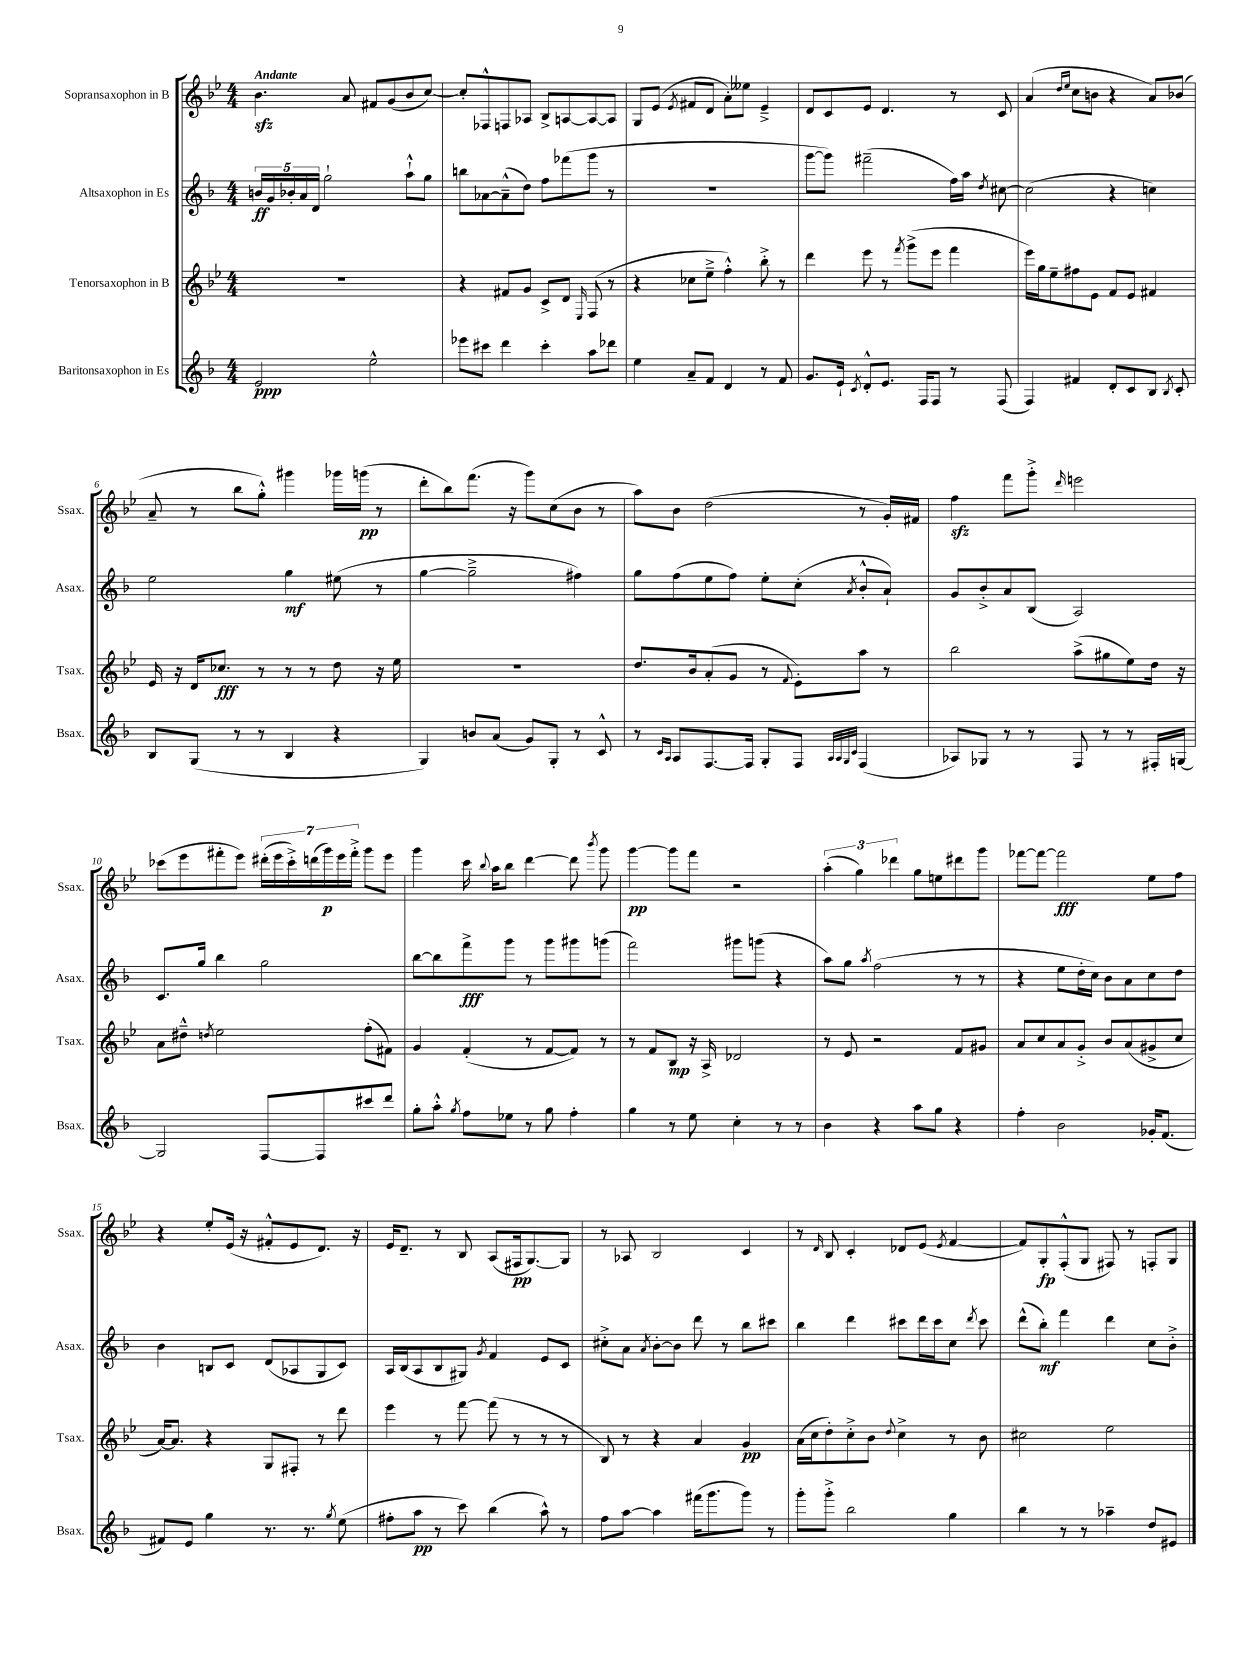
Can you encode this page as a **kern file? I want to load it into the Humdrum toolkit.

**kern	**dynam	**kern	**dynam	**kern	**dynam	**kern	**dynam
*part4	*part4	*part3	*part3	*part2	*part2	*part1	*part1
*staff4	*staff4	*staff3	*staff3	*staff2	*staff2	*staff1	*staff1
*I"Baritonsaxophon in Es	*	*I"Tenorsaxophon in B	*	*I"Altsaxophon in Es	*	*I"Sopransaxophon in B	*
*I'Bsax.	*	*I'Tsax.	*	*I'Asax.	*	*I'Ssax.	*
*clefG2	*	*clefG2	*	*clefG2	*	*clefG2	*
*k[b-]	*	*k[b-e-]	*	*k[b-]	*	*k[b-e-]	*
*M4/4	*	*M4/4	*	*M4/4	*	*M4/4	*
=1	=1	=1	=1	=1	=1	=1	=1
!	!	!	!	!	!	!LO:TX:a:B:t=Andante	!
2e/	ppp	1r	.	20bn/LL	ff	4.b-zz\	.
.	.	.	.	20g/	.	.	.
.	.	.	.	20b-X'/	.	.	.
.	.	.	.	20a/	.	.	.
.	.	.	.	20d/JJ	.	.	.
.	.	.	.	2gg`\	.	.	.
.	.	.	.	.	.	8a/	.
2ee^^\	.	.	.	.	.	8f#X/L	.
.	.	.	.	.	.	(8g/	.
.	.	.	.	8aa`^^\L	.	8b-/	.
.	.	.	.	8gg\J	.	[8cc/J)	.
=2	=2	=2	=2	=2	=2	=2	=2
8eee-X\L	.	4r	.	8bbn\L	.	8cc'/L]	.
8ccc#X\J	.	.	.	[8a-X\	.	8F-X^^/	.
4ddd\	.	8f#X/L	.	(8a-~^^\]	.	8Fn/	.
.	.	8g/J	.	8dd\J)	.	8A-X/J	.
4ccc#'\	.	8c^/L	.	8ff\L	.	8B-^/L	.
.	.	8d/J	.	(8fff-X\	.	[8An/	.
.	.	16qqE-/	.	.	.	.	.
8aa\L	.	(8F/	.	8ggg\J	.	8A/_	.
8ddd-X\J	.	8r	.	8r	.	8A/J]	.
=3	=3	=3	=3	=3	=3	=3	=3
4ee\	.	4r	.	1r	.	8G/L	.
.	.	.	.	.	.	(8e-/J	.
.	.	.	.	.	.	8qe-/	.
8a~/L	.	8cc-X\L	.	.	.	8f#X/L	.
8f/J	.	8ee-~^\J	.	.	.	8d/J	.
4d/	.	4ff'^^\)	.	.	.	8a'\L)	.
.	.	.	.	.	.	8ee--X\J	.
8r	.	8bb-'^\	.	.	.	4e-~^/	.
8f/	.	8r	.	.	.	.	.
=4	=4	=4	=4	=4	=4	=4	=4
8.g/L	.	4ddd\	.	[8ggg\L	.	8d/L	.
.	.	.	.	8ggg\J])	.	8c/	.
16e`/Jk	.	.	.	.	.	.	.
8qc/	.	.	.	.	.	.	.
8d'^^/L	.	8eee-\	.	(2fff#X~\	.	8e-/J	.
8.e/J	.	8r	.	.	.	4.d/	.
.	.	8qfff/	.	.	.	.	.
.	.	(8ggg^\L	.	.	.	.	.
16F/KL	.	.	.	.	.	.	.
8F/J	.	8eee-\J	.	.	.	.	.
8r	.	4fff\	.	16ff\LL)	.	8r	.
.	.	.	.	16aa\JJ	.	.	.
.	.	.	.	8qdd/	.	.	.
(8F/	.	.	.	[8cc#X\	.	8c/	.
=5	=5	=5	=5	=5	=5	=5	=5
4F/)	.	16eee-\LL)	.	(2cc#\]	.	(4a/	.
.	.	16gg\J	.	.	.	.	.
.	.	8ee-~\	.	.	.	.	.
.	.	.	.	.	.	16qqdd/LL	.
.	.	.	.	.	.	16qqee-/JJ	.
4f#X/	.	8ff#X\	.	.	.	8cc\L	.
.	.	8e-\J	.	.	.	8bn\J	.
8d'/L	.	8f/L	.	4r	.	4r	.
8c/	.	8e-/J	.	.	.	.	.
8B-/J	.	4f#X/	.	4ccn\)	.	8a/L)	.
8qB-/	.	.	.	.	.	.	.
8c'/	.	.	.	.	.	(8b-X/J	.
!!LO:LB:g=z
=6	=6	=6	=6	=6	=6	=6	=6
8B-/L	.	16e-/	.	2ee\	.	8a~/	.
.	.	16r	.	.	.	.	.
(8G/J	.	16d/KL	.	.	.	8r	.
.	.	8.cc-X/J	fff	.	.	.	.
8r	.	.	.	.	.	8bb-\L	.
8r	.	8r	.	.	.	8gg'^^\J)	.
4B-/	.	8r	.	4gg\	mf	4ggg#X\	.
.	.	8r	.	.	.	.	.
4r	.	8dd\	.	(8ee#X\	.	16ggg-X\LL	.
.	.	.	.	.	.	(16gggn\JJ	pp
.	.	16r	.	8r	.	8r	.
.	.	16ee-\	.	.	.	.	.
=7	=7	=7	=7	=7	=7	=7	=7
4G/)	.	1r	.	[4gg\	.	8ddd'\L	.
.	.	.	.	.	.	8bb-\)	.
8bn/L	.	.	.	2gg~^\]	.	(8.fff\J	.
(8a/J	.	.	.	.	.	.	.
.	.	.	.	.	.	16r	.
8g/L)	.	.	.	.	.	8ggg\L)	.
8G'/J	.	.	.	.	.	(8cc\	.
8r	.	.	.	4ff#X\)	.	8b-\J	.
8c^^/	.	.	.	.	.	8r	.
=8	=8	=8	=8	=8	=8	=8	=8
8r	.	8.dd/L	.	8gg\L	.	8aa\L)	.
16qqc/LL	.	.	.	.	.	.	.
16qqA/JJ	.	.	.	.	.	.	.
8A/L	.	.	.	(8ff\	.	8b-\J	.
.	.	16b-/k	.	.	.	.	.
[8.F/	.	(8a'/	.	8ee\	.	(2dd\	.
.	.	8g/J	.	8ff\J)	.	.	.
16F/Jk]	.	.	.	.	.	.	.
8G'/L	.	8r	.	8ee'\L	.	.	.
.	.	8qqf/	.	.	.	.	.
8F/J	.	8e-'\L)	.	(8cc'\J	.	.	.
32qqA/LLL	.	.	.	.	.	.	.
32qqA/	.	.	.	.	.	.	.
32qqG/	.	.	.	.	.	.	.
32qqc/JJJ	.	.	.	8qa/	.	.	.
(4F/	.	8aa\J	.	8b-'^^/L	.	8r	.
.	.	8r	.	8a`/J)	.	16g'/LL)	.
.	.	.	.	.	.	16f#X/JJ	.
=9	=9	=9	=9	=9	=9	=9	=9
8A-X/L)	.	2bb-\	.	8g/L	.	4ffzz\	.
8G-X/J	.	.	.	8b-'^/	.	.	.
8r	.	.	.	8a/	.	8fff\L	.
8r	.	.	.	(8B-/J	.	8ggg'^\J	.
.	.	.	.	.	.	16qqddd/	.
8F/	.	(8aa^\L	.	2A/)	.	2eeen\	.
8r	.	8gg#X\	.	.	.	.	.
8r	.	8ee-\)	.	.	.	.	.
16F#X'/LL	.	16dd\Jk	.	.	.	.	.
[16Gn/JJ	.	16r	.	.	.	.	.
!!LO:LB:g=z
=10	=10	=10	=10	=10	=10	=10	=10
2G/]	.	8a\L	.	8.c/L	.	(8ccc-X\L	.
.	.	8dd#X~^^\J	.	.	.	8eee-\	.
.	.	.	.	16gg/Jk	.	.	.
.	.	8qddn/	.	.	.	.	.
.	.	2ee-\	.	4bb-\	.	8fff#X'\	.
.	.	.	.	.	.	8eee-\J)	.
[8F/L	.	.	.	2gg\	.	(28ddd#X'\LL	.
.	.	.	.	.	.	28eee-\	.
.	.	.	.	.	.	28ccc-'^\)	.
.	.	.	.	.	.	(28dddn\	.
8F/]	.	.	.	.	.	.	.
.	.	.	.	.	.	28ggg\)	p
.	.	.	.	.	.	28eee-\	.
.	.	.	.	.	.	28fff#'^\JJ	.
8ccc#X/	.	(8ff'\L	.	.	.	8ggg\L	.
8ddd/J	.	8f#X\J)	.	.	.	8eee-\J	.
=11	=11	=11	=11	=11	=11	=11	=11
8gg'\L	.	4g/	.	[8bb-\L	.	4ggg\	.
8aa'^^\J	.	.	.	8bb-\]	.	.	.
8qgg/	.	.	.	.	.	.	.
8ff\L	.	(4f'/	.	8fff^\	fff	16ccc\	.
.	.	.	.	.	.	8qqbb-/	.
.	.	.	.	.	.	16aa\KL	.
8ee-X\J	.	.	.	8ggg\J	.	8bb-\J	.
8r	.	8r	.	8r	.	[4ddd\	.
8gg\	.	[8f/L	.	8ggg\L	.	.	.
4ff'\	.	8f/J])	.	8ggg#X\	.	8ddd\]	.
.	.	.	.	.	.	8qbbb-/	.
.	.	8r	.	(8gggn\J	.	8ggg\	.
=12	=12	=12	=12	=12	=12	=12	=12
4gg\	.	8r	.	2fff\)	.	[4ggg\	pp
.	.	8f/L	.	.	.	.	.
8r	.	8B-/J	mp	.	.	8ggg\L]	.
8ee\	.	16r	.	.	.	8fff\J	.
.	.	16A^/	.	.	.	.	.
4cc'\	.	2d-X/	.	8ggg#X\L	.	2r	.
.	.	.	.	(8gggn\J	.	.	.
8r	.	.	.	4r	.	.	.
8r	.	.	.	.	.	.	.
=13	=13	=13	=13	=13	=13	=13	=13
4b-\	.	8r	.	8aa\L)	.	(6aa'\	.
.	.	8e-/	.	8gg\J	.	.	.
.	.	.	.	.	.	6gg\)	.
.	.	.	.	8qaa/	.	.	.
4r	.	2r	.	(2ff\	.	.	.
.	.	.	.	.	.	6ddd-X\	.
8aa\L	.	.	.	.	.	8gg\L	.
8gg\J	.	.	.	.	.	8een\	.
4r	.	8f/L	.	8r	.	8ddd#X\	.
.	.	8g#X/J	.	8r	.	8ggg\J	.
=14	=14	=14	=14	=14	=14	=14	=14
4ff'\	.	8a/L	.	4r	.	[8fff-X\L	.
.	.	8cc/	.	.	.	8fff-\J_	.
2b-\	.	8a/	.	8ee\L	.	2fff-\]	fff
.	.	8g'^/J	.	16dd'\L	.	.	.
.	.	.	.	16cc\JJ)	.	.	.
.	.	8b-/L	.	8b-\L	.	.	.
.	.	(8a/	.	8a\	.	.	.
16g-X'/KL	.	8g#X^/	.	8cc\	.	8ee-\L	.
(8.f/J	.	.	.	.	.	.	.
.	.	8cc/J	.	8dd\J	.	8ff\J	.
!!LO:LB:g=z
=15	=15	=15	=15	=15	=15	=15	=15
8f#X/L)	.	[16a/KL)	.	4b-\	.	4r	.
.	.	8.a/J]	.	.	.	.	.
8e/J	.	.	.	.	.	.	.
4gg\	.	4r	.	8Bn/L	.	8ee-'/L	.
.	.	.	.	8c/J	.	(16e-/Jk	.
.	.	.	.	.	.	16r	.
8.r	.	8G/L	.	(8d/L	.	8f#X'^^/L	.
.	.	8F#X'/J	.	8A-X/	.	8e-/	.
8.r	.	.	.	.	.	.	.
.	.	8r	.	8G/	.	8.d/J)	.
8qgg/	.	.	.	.	.	.	.
(8ee\	.	8ddd\	.	8c/J)	.	.	.
.	.	.	.	.	.	16r	.
=16	=16	=16	=16	=16	=16	=16	=16
8ff#X'\L	.	4eee-\	.	16A/LL	.	16e-/KL	.
.	.	.	.	(16B-/J	.	8.d~/J	.
8aa\J	pp	.	.	8A/	.	.	.
8r	.	8r	.	8B-/	.	8r	.
8ccc\)	.	[8fff\	.	8G#X/J)	.	8B-/	.
.	.	.	.	8qg/	.	.	.
(4bb-\	.	(8fff\]	.	4f/	.	(8A/L	.
.	.	8r	.	.	.	16F#X/k	pp
.	.	.	.	.	.	[8.G/)	.
8aa^^\)	.	8r	.	8e/L	.	.	.
8r	.	8r	.	8c/J	.	8G/J]	.
=17	=17	=17	=17	=17	=17	=17	=17
8ff\L	.	8B-/)	.	8cc#X'^\L	.	8r	.
[8aa\J	.	8r	.	8a\J	.	8A-X/	.
.	.	.	.	8qa/	.	.	.
4aa\]	.	4r	.	[8b-'\L	.	2B-/	.
.	.	.	.	8b-\J]	.	.	.
(16fff#X\KL	.	4a/	.	8ddd\	.	.	.
8.ggg\	.	.	.	.	.	.	.
.	.	.	.	8r	.	.	.
8ggg\J)	.	4g/	pp	8bb-\L	.	4c/	.
8r	.	.	.	8ccc#X\J	.	.	.
=18	=18	=18	=18	=18	=18	=18	=18
8ggg'\L	.	(16a\LL	.	4bb-\	.	8r	.
.	.	16cc\J	.	.	.	.	.
.	.	.	.	.	.	16qqd/	.
8ggg'^\J	.	8dd'\)	.	.	.	8B-/	.
2bb-\	.	8cc'^\	.	4ddd\	.	4c'/	.
.	.	8b-\J	.	.	.	.	.
.	.	8qqdd/	.	.	.	.	.
.	.	4cc^\	.	8ccc#X\L	.	8d-X/L	.
.	.	.	.	16ddd\L	.	(8e-/J	.
.	.	.	.	16ccc#\J	.	.	.
.	.	.	.	.	.	8qe-/	.
4gg\	.	8r	.	8cc\J	.	[4f/	.
.	.	.	.	8qddd/	.	.	.
.	.	8b-\	.	8ccc#\	.	.	.
=19	=19	=19	=19	=19	=19	=19	=19
4bb-\	.	2cc#X\	.	(8ddd^^\L	.	8f/L])	.
.	.	.	.	8bb-'\J)	mf	8G'/	fp
8r	.	.	.	4fff\	.	(8F'^^/	.
8r	.	.	.	.	.	8G/J	.
4aa-X~\	.	2ee-\	.	4ddd\	.	8F#X/)	.
.	.	.	.	.	.	8r	.
8dd/L	.	.	.	8cc\L	.	8Fn'/L	.
8e#X/J	.	.	.	8b-'^\J	.	8G/J	.
==	==	==	==	==	==	==	==
*-	*-	*-	*-	*-	*-	*-	*-
